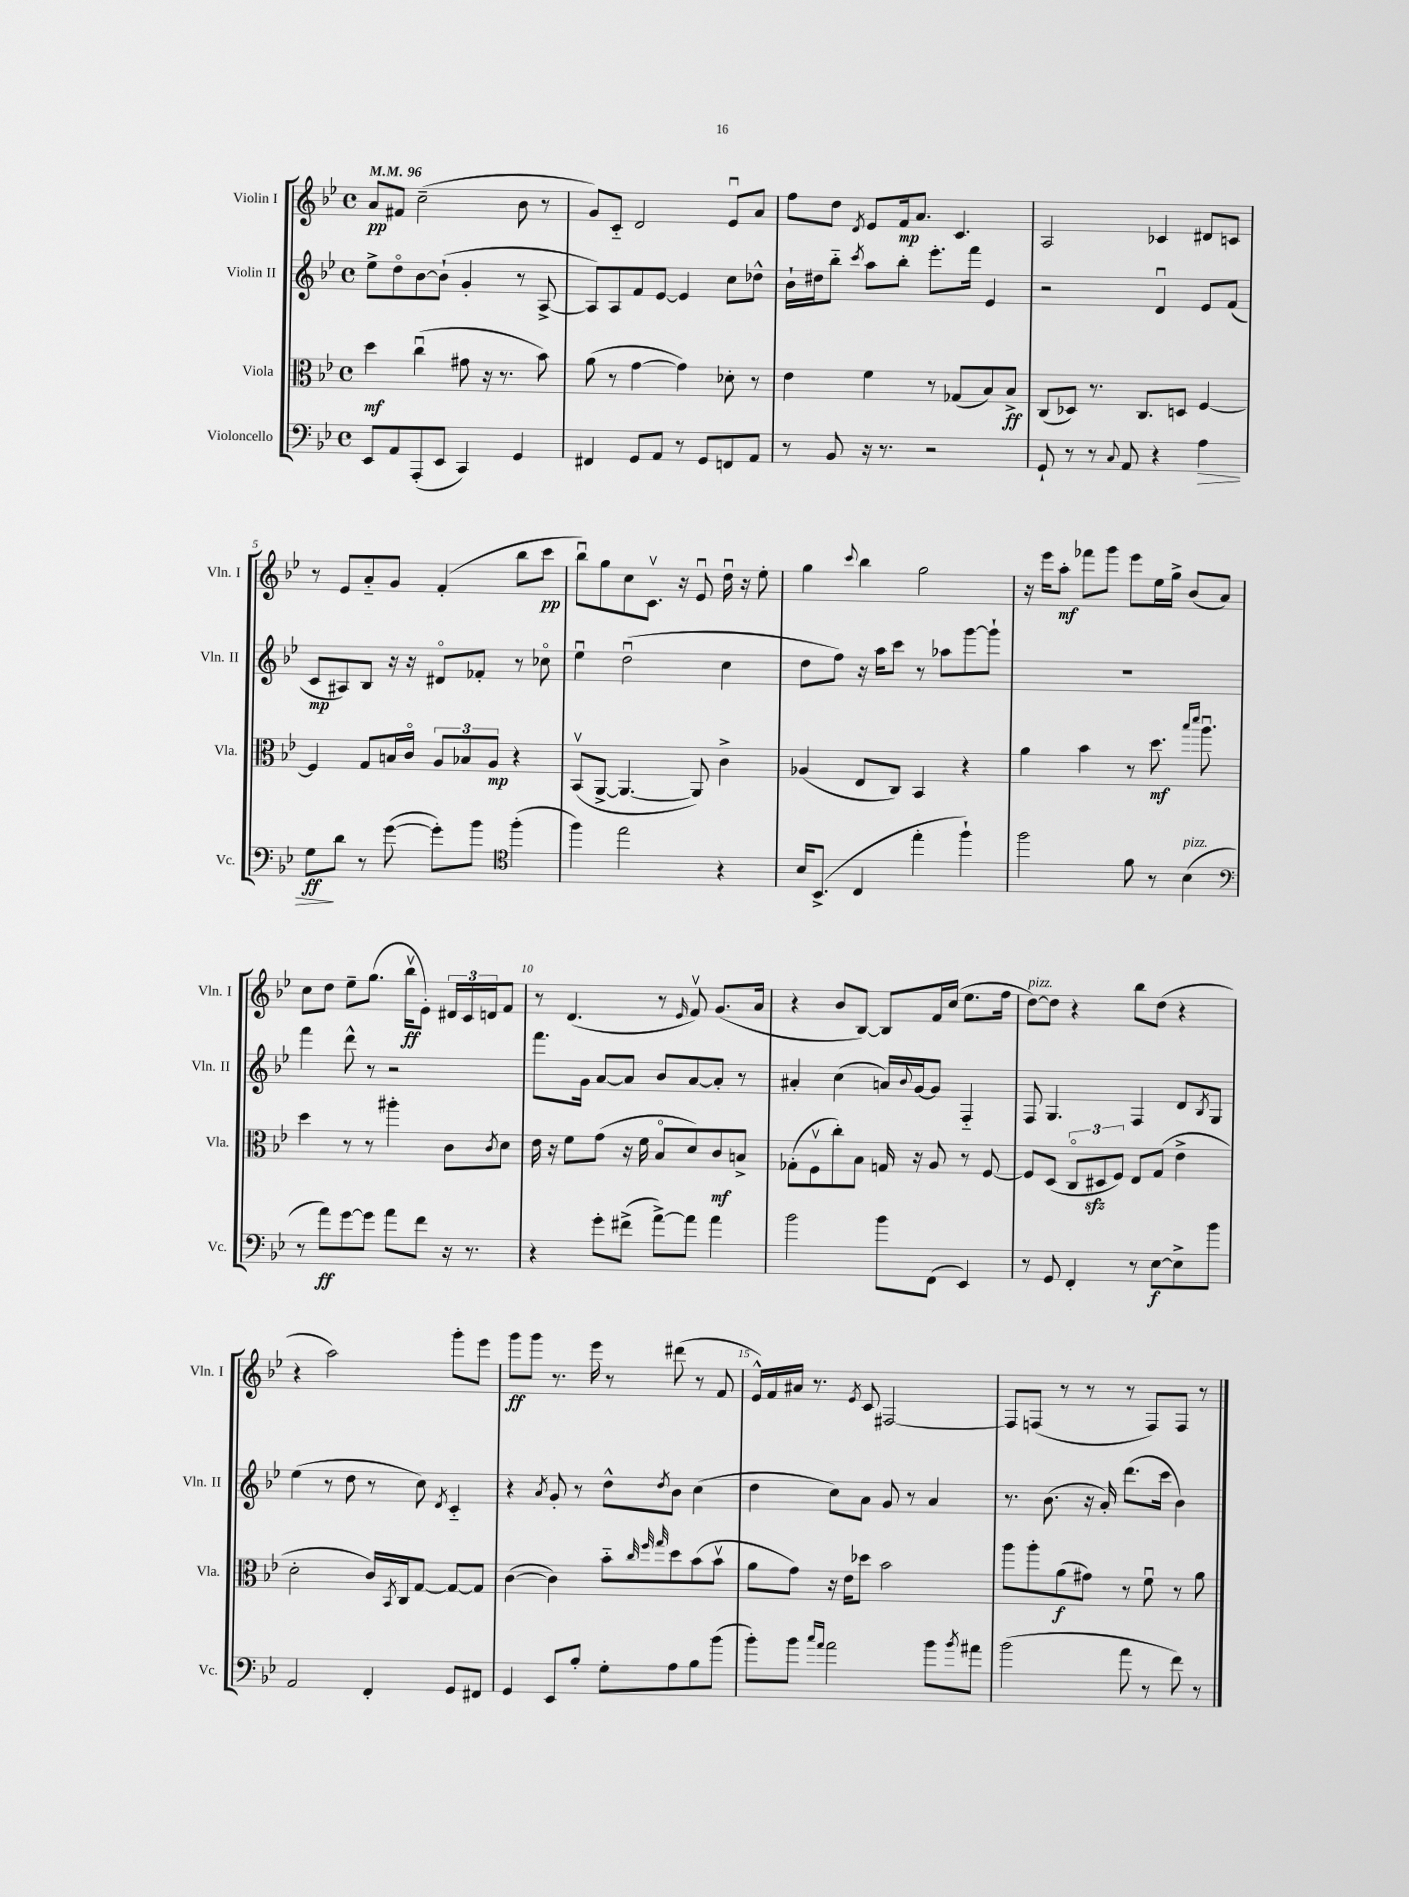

**kern	**kern	**kern	**kern
*staff4	*staff3	*staff2	*staff1
*clefF4	*clefC3	*clefG2	*clefG2
*k[b-e-]	*k[b-e-]	*k[b-e-]	*k[b-e-]
*M4/4	*M4/4	*M4/4	*M4/4
*met(c)	*met(c)	*met(c)	*met(c)
*MM96	*MM96	*MM96	*MM96
8EE-	4dd	8ee-^	8a
8AA	.	8ddo	8f#
(8AAA'	(4ccu	[8b-	(2cc~
8EE-	.	(8b-`]	.
4CC)	8g#	4g'	.
.	16r	.	.
.	8.r	.	.
4GG	.	8r	8b-
.	8b-)	[8A^	8r
=	=	=	=
4FF#	(8a	8A])	8g)
.	8r	8A	8c'~
8GG	[4g	8f	2d
8AA	.	[8e-	.
8r	4g])	4e-]	.
8GG	.	.	.
8FF	8d-'	8cc	8e-u
8AA	8r	8dd-^^	8a
=	=	=	=
8r	4e-	16b-`	8ff
.	.	16dd#	.
8BB-	.	8bb-'~	8dd
.	.	8qccc	8qd
16r	4f	8aa	8e-
8.r	.	.	.
.	.	8bb-'	16f
.	.	.	8.a
2r	8r	8.eee-'	.
.	(8G-	.	4.c
.	.	16fff	.
.	8B-)	4e-	.
.	8B-^	.	.
=	=	=	=
8GG`	(8C	2r	2A
8r	8D-)	.	.
8r	8.r	.	.
8qqC	.	.	.
8AA	.	.	.
.	8.C	.	.
4r	.	4du	4c-
.	8D	.	.
4A	[4F	8e-	8d#
.	.	(8f	8c
=	=	=	=
8G	4F]	8c	8r
8d	.	8A#)	8e-
8r	8G	8B-	8a'~
([8g	16B	16r	8g
.	16co	16r	.
8g'])	12A	8d#o	(4f'
.	12B-	.	.
8b-	.	8f-'	.
.	12A	.	.
*clefC4	*	*	*
(4ff'	4r	8r	8bb-
.	.	8cc-o	8ccc
=	=	=	=
4ff)	(8BB-v	4ee-u	8bb-u)
.	[8AA^	.	8gg
2ee-	4.AA_	(2ddu	8cc
.	.	.	8.cv
.	.	.	16r
.	8AA])	.	8e-u
4r	4c^	4cc	16ddu
.	.	.	16r
.	.	.	8ee-'
=	=	=	=
16B-	(4A-	8dd	4gg
(8.BB-^	.	.	.
.	.	8ff)	.
.	.	.	8qqccc
4C	8E-	16r	4bb-
.	.	16aa	.
.	8C)	8ccc	.
4ee-'	4BB-	8r	2gg
.	.	8aa-	.
4ff`)	4r	[8ggg	.
.	.	8ggg`]	.
=	=	=	=
2ff	4a	1r	16r
.	.	.	16eee-
.	.	.	8aa'
.	4b-	.	8fff-
.	.	.	8ggg
8f	8r	.	8eee-
8r	8.dd	.	16ee-
.	.	.	16gg^
(4B-	.	.	(8b-
.	16qqbb-	.	.
.	16qqddd	.	.
.	8.aau	.	.
.	.	.	8a)
=	=	=	=
*clefF4	*	*	*
8r	4dd	4fff	8cc
8a)	.	.	8dd
[8g	8r	8ddd^^	8ee-~
8g]	8r	8r	(8.gg
8a	4aa#'	2r	.
.	.	.	16bb-v
8f	.	.	8e-')
16r	8c	.	24d#
.	.	.	24c
8.r	.	.	.
.	.	.	24d
.	8qc	.	.
.	8d	.	8f
=	=	=	=
4r	16e-	8.fff	8r
.	16r	.	.
.	8f	.	(4.d
.	.	16g	.
8g'	(8g	[8a	.
(8f#^	16r	8a]	.
.	16f	.	.
[8a^)	8B-o	8b-	8r
.	.	.	16qqe-
8a]	8d)	[8a	8fv)
4a	8c	8a']	(8.g
.	8B^	8r	.
.	.	.	16a
=	=	=	=
2b-	(8G-'	4a#'	4r
.	8Fv	.	.
.	8cc')	(4cc	8b-
.	8B-	.	[8B-)
8b-	16G	16a)	8B-]
.	.	8qqb-	.
.	16r	[16g	.
(8FF	8A	8g]	16f
.	.	.	(16cc
4EE-)	8r	4F'~	8.ee-
.	[8F	.	.
.	.	.	16ff
=	=	=	=
8r	8F]	8F	[8dd)
8GG	(8D	4.G	8dd]
4FF'	12Co	.	4r
.	12D#	.	.
.	12F)	.	.
8r	8E-	4F	8bb-
[8E-	(8G	.	(8dd
8E-^]	4e-^	8d	4r
.	.	8qB-	.
8b-	.	8G	.
=	=	=	=
2AA	2d'	(4ee-	4r
.	.	8r	2aa)
.	.	8dd	.
4FF'	16c)	8r	.
.	8qBB-	.	.
.	16C	.	.
.	[8G	8cc)	.
.	.	8qd	.
8GG	8G_	4c'~	8ggg'
8FF#	8G]	.	8eee-
=	=	=	=
4GG	([4c	4r	8ggg
.	.	.	8ggg
.	.	8qa	.
8EE-	4c])	8g'	8.r
8B-'	.	8r	.
.	.	.	16eee-
8G'	8b-'~	8dd^^	8r
.	32qqcc	.	.
.	32qqff	.	.
.	32qqgg	8qdd	.
8A	8dd	8b-	(8ddd#
8B-	(8b-	(4cc	8r
(8b-	8b-v	.	8f
=	=	=	=
8b-')	8a	4dd	16e-^^)
.	.	.	16f
8b-	8g)	.	16a#
.	.	.	8.r
16qqcc	.	.	.
16qqa	.	.	.
2a	16r	8cc)	.
.	16e-	.	.
.	.	.	8qe-
.	8dd-	8a	8c
.	2b-	8g	[2F#
.	.	8r	.
8b-	.	4a	.
8qb-	.	.	.
8a#	.	.	.
=	=	=	=
(2b-	8aa	8.r	8F#]
.	8aa'	.	(8F
.	.	(8.b-	.
.	(8a	.	8r
.	8g#)	16r	8r
.	.	16a')	.
8a	8r	(8.ddd	8r
8r	8fu	.	8F)
.	.	16ccc	.
8f)	8r	4b-)	8F
8r	8a	.	8r
==	==	==	==
*-	*-	*-	*-
